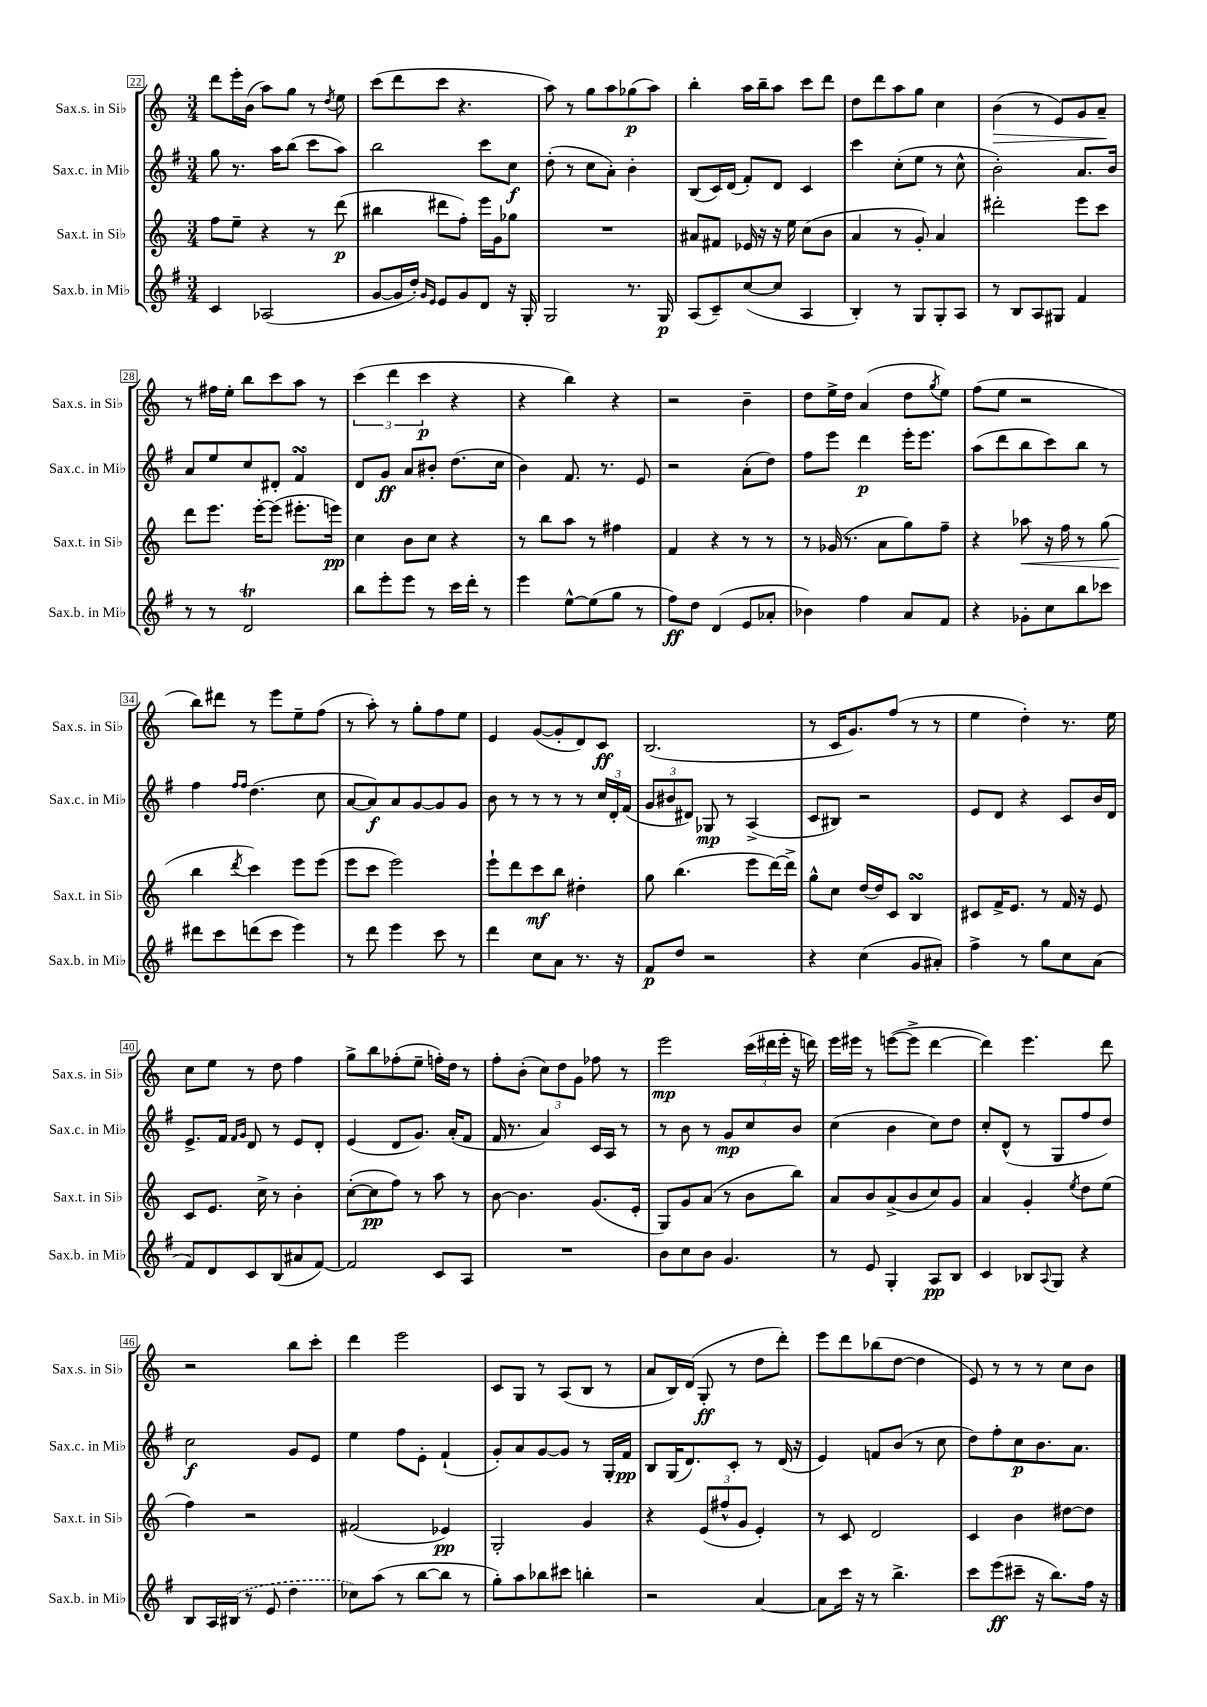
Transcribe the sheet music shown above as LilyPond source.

<<
\new StaffGroup <<
\new Staff = "s0" \with { instrumentName = "Sax.s. in Sib" shortInstrumentName = "Sax.s. in Sib" } {
    \clef treble \key c \major \numericTimeSignature \time 3/4
    d'''8 e'''16-. b'16( a''8) g''8 r8 \acciaccatura { d''8 } e''8 |
    c'''8( d'''8 c'''8 r4. |
    a''8) r8 g''8 a''8 ges''8\p( a''8) |
    b''4-. a''16 b''16-- a''8 c'''8 d'''8 |
    d''8 d'''8 a''8 g''8 c''4 |
    b'4\>( r8 e'8) g'8 a'8--\! |
    r8 fis''16 e''16-. b''8 c'''8 a''8 r8 |
    \tuplet 3/2 { c'''4( d'''4 c'''4\p } r4 |
    r4 b''4) r4 |
    r2 b'4-- |
    d''8 e''16-> d''16 a'4( d''8 \acciaccatura { g''8 } e''8) |
    f''8( e''8 r2 |
    b''8) dis'''8 r8 e'''8 e''8-- f''8( |
    r8 a''8-.) r8 g''8-. f''8 e''8 |
    e'4 g'8~( g'8-. d'8) c'8\ff |
    b2.( |
    r8 c'16 g'8.) f''8( r8 r8 |
    e''4 d''4-.) r8. e''16 |
    c''8 e''8 r8 d''8 f''4 |
    g''8-> b''8 fes''8-.( e''8-- f''16-.) d''16 r8 |
    f''8-. b'8-.( \tuplet 3/2 { c''8) d''8 g'8 } fes''8 r8 |
    e'''2\mp \tuplet 3/2 { c'''16( dis'''16 e'''16-. } r16 d'''16) |
    e'''16 eis'''16 r8 e'''8~( e'''8-> d'''4~ |
    d'''4) e'''4. d'''8 |
    r2 b''8 c'''8-. |
    d'''4 e'''2 |
    c'8 g8 r8 a8( b8 r8 |
    a'8 b16) d'16( g8-.\ff r8 d''8 d'''8-.) |
    e'''8 d'''8 bes''8( d''8~ d''4 |
    e'8) r8 r8 r8 c''8 b'8 \bar "|." |
}
\new Staff = "s1" \with { instrumentName = "Sax.c. in Mib" shortInstrumentName = "Sax.c. in Mib" } {
    \clef treble \key g \major \numericTimeSignature \time 3/4
    g''8 r8. a''16 b''8( c'''8 a''8) |
    b''2 c'''8 c''8\f |
    d''8-.( r8 c''8 a'8-.) b'4-. |
    b8( c'16) d'16( fis'8-.) d'8 c'4 |
    c'''4 c''8-.( e''8 r8 c''8-^ |
    b'2-.) a'8. b'16 |
    a'8 e''8 c''8 dis'8-. fis'4\turn |
    d'8 g'8\ff a'8 bis'8-. d''8.( c''16 |
    b'4) fis'8. r8. e'8 |
    r2 a'8-.( d''8) |
    fis''8 e'''8 d'''4\p e'''16-. e'''8. |
    a''8( d'''8 b''8 c'''8) b''8 r8 |
    fis''4 \grace { fis''16 fis''16 } d''4.( c''8 |
    a'8~ a'8\f) a'8 g'8~ g'8 g'8 |
    b'8 r8 r8 r8 r8 \tuplet 3/2 { c''16 d'16-. fis'16( } |
    \tuplet 3/2 { g'8 bis'8 dis'8) } ges8\mp r8 a4->( |
    c'8 bis8) r2 |
    e'8 d'8 r4 c'8 b'16 d'16 |
    e'8.-> fis'16 \grace { fis'16 g'16 } d'8 r8 e'8 d'8-. |
    e'4( d'8 g'8.) a'16-.( fis'8 |
    fis'16 r8. a'4) c'16 a16 r8 |
    r8 b'8 r8 g'8\mp c''8 b'8 |
    c''4( b'4 c''8) d''8 |
    c''8-. d'8-^( r8 g8 fis''8 d''8) |
    c''2\f g'8 e'8 |
    e''4 fis''8 e'8-. fis'4-!( |
    g'8-.) a'8 g'8~ g'8 r8 g16-. fis'16\pp |
    b8 g16( d'8.) c'8-. r8 d'16( r16 |
    e'4) f'8 b'8( r8 c''8 |
    d''8) fis''8-. c''8\p b'8. a'8. \bar "|." |
}
\new Staff = "s2" \with { instrumentName = "Sax.t. in Sib" shortInstrumentName = "Sax.t. in Sib" } {
    \clef treble \key c \major \numericTimeSignature \time 3/4
    f''8 e''8-- r4 r8 d'''8\p( |
    bis''4 dis'''8 f''8-.) e'''16 g'16 ges''8 |
    R2. |
    ais'8 fis'8 ees'16 r16 r16 e''16 c''8( b'8 |
    a'4 r8 g'8-.) a'4 |
    dis'''2-. e'''8 c'''8 |
    d'''8 e'''8. e'''16~-. e'''8( eis'''8.-. e'''16\pp) |
    c''4 b'8 c''8 r4 |
    r8 b''8 a''8 r8 fis''4 |
    f'4 r4 r8 r8 |
    r8 ges'16( r8. a'8 g''8) f''8-- |
    r4 aes''8\< r16 f''16 r8 g''8( |
    b''4\! \acciaccatura { d'''8 } c'''4) e'''8 e'''8( |
    e'''8 c'''8 e'''2) |
    e'''8-! d'''8 c'''8\mf b''8 dis''4-. |
    g''8 b''4.( e'''8 d'''16~) d'''16-> |
    g''8-^ c''8 d''16~ d''16 c'8 b4\turn |
    cis'8 f'16-> e'8. r8 f'16 r16 e'8 |
    c'8 e'8. c''16-> r8 b'4-. |
    c''8~-.( c''8\pp f''8) r8 a''8 r8 |
    b'8~ b'4. g'8.( e'16-. |
    g8) g'8 a'8( r8 b'8 b''8) |
    a'8 b'8 a'8->( b'8 c''8) g'8 |
    a'4 g'4-. \acciaccatura { e''8 } d''8 e''8( |
    f''4) r2 |
    fis'2( ees'4\pp) |
    g2-. g'4 |
    r4 \tuplet 3/2 { e'8( fis''8-^ g'8 } e'4-.) |
    r8 c'8 d'2 |
    c'4 b'4 dis''8~ dis''8 \bar "|." |
}
\new Staff = "s3" \with { instrumentName = "Sax.b. in Mib" shortInstrumentName = "Sax.b. in Mib" } {
    \clef treble \key g \major \numericTimeSignature \time 3/4
    c'4 aes2( |
    g'8~ g'16 d''16-.) \grace { g'16 e'16 } e'8 g'8 d'8 r16 g16-. |
    g2 r8. g16\p |
    a8( c'8--) c''8~( c''8 a4 |
    b4-.) r8 g8 g8-. a8 |
    r8 b8 a8 gis8 fis'4 |
    r8 r8 d'2\trill |
    b''8 e'''8-. e'''8 r8 c'''16 d'''16-. r8 |
    e'''4 e''8~-^ e''8( g''8 r8 |
    fis''8\ff) d''8 d'4( e'8 aes'8-. |
    bes'4) fis''4 a'8 fis'8 |
    r4 ges'8-. c''8 b''8 ces'''8 |
    dis'''8 c'''8 d'''8( c'''8 e'''4) |
    r8 d'''8 e'''4 c'''8 r8 |
    d'''4 c''8 a'8 r8. r16 |
    fis'8\p d''8 r2 |
    r4 c''4( g'8 ais'8-.) |
    fis''4-> r8 g''8 c''8 a'8( |
    fis'8) d'8 c'8 b8( ais'8 fis'8~) |
    fis'2 c'8 a8 |
    R2. |
    b'8 c''8 b'8 g'4. |
    r8 e'8 g4-. a8\pp b8 |
    c'4 bes8 \appoggiatura { a8 } g8 r4 |
    b8 a16 \once \slurDashed bis16( r8 e'8 d''4 |
    ces''8) a''8( r8 b''8~ b''8 r8 |
    g''8-.) a''8 bes''8 cis'''8 b''4-. |
    r2 a'4~ |
    a'8 c'''16 r16 r8 b''4.-> |
    c'''8 e'''8\ff( cis'''8-- r16 b''8.) fis''16 r16 \bar "|." |
}
>>
>>
\layout { \context { \Score currentBarNumber = #22 \override BarNumber.stencil = #(make-stencil-boxer 0.1 0.3 ly:text-interface::print) } }
